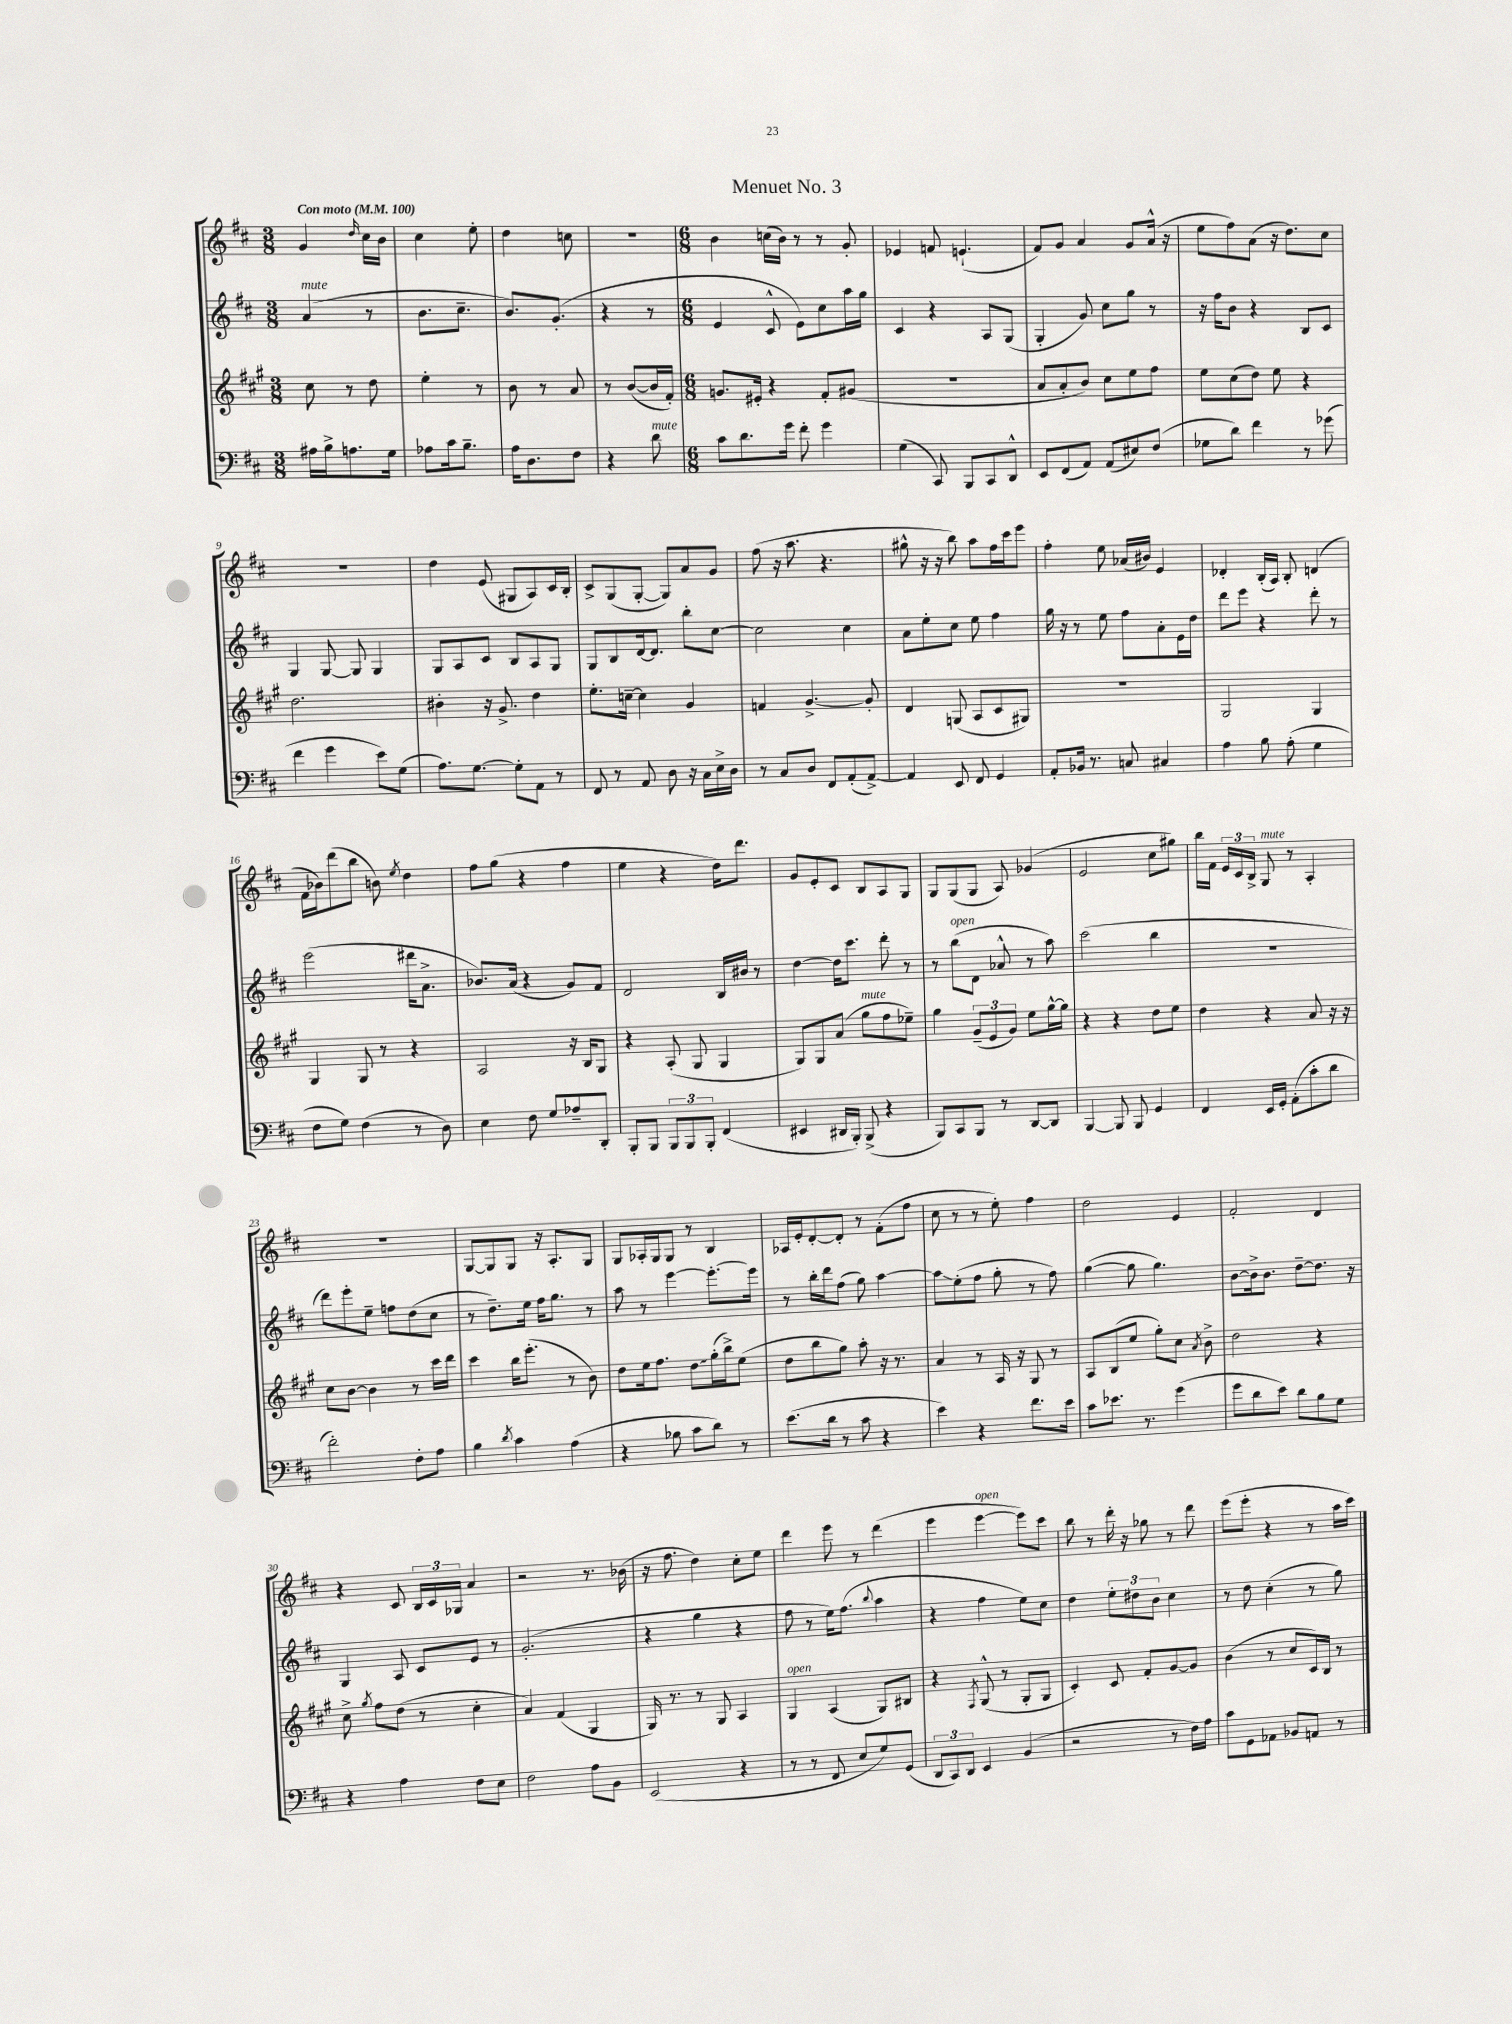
\header { title = "Menuet No. 3" }
<<
\new StaffGroup <<
\new Staff = "s0" {
    \clef treble \key d \major \numericTimeSignature \time 3/8 \tempo "Con moto" 4 = 100
    \autoBeamOff g'4 \grace { d''16 } cis''16[ b'16] |
    cis''4 e''8-. |
    d''4 c''8 |
    R4. |
    \numericTimeSignature \time 6/8 b'4 c''16[( b'16]) r8 r8 g'8-. |
    ees'4 f'8 e'4.-!( |
    fis'8[) g'8] a'4 g'8[ a'16]-^( r16 |
    e''8[ fis''8) a'8]( r16 d''8.[) cis''8] |
    R2. |
    d''4 e'8( gis8[ a8) cis'16 b16]-. |
    cis'8[-> g8( g8]~-. g8[) a'8 g'8] |
    fis''8( r16 a''8. r4. |
    gis''8-^ r16 r16 b''8) a''8[ fis''16 cis'''16 e'''8] |
    fis''4-. e''8 aes'16[( bis'16]) e'4 |
    des'4-. b16[-.( a16]) b8-. d'4( |
    fis'16[ bes'16) d'''8( b''8] b'8) \acciaccatura { e''8 } d''4 |
    fis''8[ g''8]( r4 fis''4 |
    e''4 r4 d''16[) d'''8.] |
    g'8[ e'8-. cis'8] b8[ a8 g8] |
    g8[ g8( g8] a8) ges'4( |
    e'2 cis''8[ gis''8]) |
    b''16[ fis'16] \tuplet 3/2 { e'16[ cis'16 b16]-> } g8^\markup { \italic "mute" } r8 a4-. |
    R2. |
    g8[~ g8 g8] r16 a8.[-. g8] |
    g8[ aes16-. g16 g8] r8 b4 |
    aes16[ e'16-. d'8~-. d'8]-. r8 fis'8[-.( fis''8] |
    cis''8 r8 r8 e''8-.) fis''4 |
    d''2 e'4 |
    fis'2-. d'4 |
    r4 cis'8 \tuplet 3/2 { b16[ cis'16 ges16] } a'4 |
    r2 r8. bes'16( |
    r16 fis''8. d''4) cis''8[-. e''8] |
    d'''4 e'''8 r8 d'''4( |
    e'''4 e'''4~^\markup { \italic "open" } e'''8[) cis'''8] |
    b''8 r8 d'''16-. r16 ges''8 r8 d'''8 |
    e'''8[( e'''8]-. r4 r8 a''16[ cis'''16]) \bar "|." |
}
\new Staff = "s1" {
    \clef treble \key d \major \numericTimeSignature \time 3/8
    \autoBeamOff a'4^\markup { \italic "mute" }( r8 |
    b'8.[ cis''8.]-- |
    b'8.[) g'8.]-.( |
    r4 r8 |
    \numericTimeSignature \time 6/8 e'4 cis'8-^ e'8[) cis''8 a''16 g''16] |
    cis'4 r4 a8[ g8]( |
    g4-. g'8) cis''8[ g''8] r8 |
    r16 fis''16[ b'8] r4 b8[ cis'8] |
    g4 g8~ g8 g4 |
    g8[ a8 cis'8] b8[ a8 g8] |
    g8[ b8 d'16~ d'8.] b''8[-. cis''8]~ |
    cis''2 cis''4 |
    a'8[ e''8-. cis''8] e''8 fis''4 |
    g''16 r16 r8 e''8 fis''8[ a'8-. e'16 d''16] |
    d'''8[ e'''8] r4 d'''8-. r8 |
    e'''2( dis'''16[ a'8.]-> |
    bes'8.[) a'16]( r4 g'8[) fis'8] |
    d'2 b16[ bis'16] r8 |
    d''4~ d''16[ cis'''8.] d'''8-. r8 |
    r8 b''8[^\markup { \italic "open" }( d'8] aes'8-^ r8 a''8) |
    cis'''2( b''4 |
    R2. |
    d'''8[) e'''8-. e''8]-- f''8[ d''8( cis''8] |
    r8 d''8.[--) e''16] fis''16[ g''8.] r8 |
    a''8 r8 e'''4~ e'''8.[~-. e'''16] |
    r8 b''16[-. d'''16 fis''8]( g''8) a''4~ |
    a''8[\glissando e''8-.( fis''8] g''8-. r8 fis''8) |
    g''4~( g''8 g''4.) |
    b'8[~ b'16-> b'8.] d''8[~-- d''8.] r16 |
    g4 a8 cis'8[ e'8] r8 |
    g'2.-.( |
    r4 g''4 r4 |
    fis''8 r8 e''16[) fis''8.]( \appoggiatura { b''8 } a''4 |
    r4 fis''4 e''8[) cis''8] |
    d''4 \tuplet 3/2 { e''8[-. dis''8 b'8] } cis''4 |
    r8 d''8 cis''4-.( r8 g''8) \bar "|." |
}
\new Staff = "s2" {
    \clef treble \key a \major \numericTimeSignature \time 3/8
    \autoBeamOff cis''8 r8 d''8 |
    e''4-. r8 |
    b'8 r8 a'8 |
    r8 b'8[~( b'16 fis'16]-.) |
    \numericTimeSignature \time 6/8 g'8.[ eis'16]-. r4 fis'8[-. gis'8]( |
    R2. |
    a'8[ a'8-. b'8]) cis''8[ e''8 fis''8] |
    e''8[ cis''8( d''8]) e''8 r4 |
    d''2. |
    bis'4-. r16 gis'8.-> d''4 |
    e''8.[-. c''16]~-- c''4 gis'4 |
    f'4 gis'4.~-> gis'8-. |
    d'4 g8( a8[ cis'8 gis8]) |
    R2. |
    gis2 gis4 |
    gis4 gis8 r8 r4 |
    a2 r16 b16[ gis8] |
    r4 a8-.( gis8 gis4 |
    gis8[) gis8 a'8]( gis''8[^\markup { \italic "mute" } fis''8 ees''8]--) |
    gis''4 \tuplet 3/2 { gis'8[--( e'8 gis'8]) } e''8[ gis''16~-^ gis''16] |
    r4 r4 d''8[ e''8] |
    d''4 r4 a'8 r16 r16 |
    cis''8[ b'8]~ b'4 r8 cis'''16[ d'''16] |
    cis'''4 b''16[ e'''8.]-.( r8 b'8) |
    d''8[ e''16 fis''8.] \once \override Glissando.style = #'zigzag d''8[\glissando gis''16-.( b''16->) e''8]( |
    d''8[ b''8 gis''8]) a''8-. r16 r8. |
    a'4 r8 a16 r16 gis8 r8 |
    a8[ b8( e''8] gis''8[-.) cis''8] \acciaccatura { a'8 } b'8-> |
    d''2 r4 |
    cis''8-> \acciaccatura { gis''8 } fis''8[ d''8]( r8 cis''4-. |
    a'4) fis'4( gis4 |
    gis16) r8. r8 gis8 a4 |
    gis4^\markup { \italic "open" } a4( gis8[) bis8] |
    r4 \acciaccatura { fis8 } gis8-^( r8 gis8[-. gis8] |
    cis'4-.) cis'8 fis'8[-. gis'8~ gis'8] |
    b'4( r8 cis''8[ cis'16) b16] r8 \bar "|." |
}
\new Staff = "s3" {
    \clef bass \key d \major \numericTimeSignature \time 3/8
    \autoBeamOff ais16[ b16-> a8. g16] |
    aes8[ cis'16 b8.]-- |
    a16[ d8. fis8] |
    r4 d'8^\markup { \italic "mute" } |
    \numericTimeSignature \time 6/8 cis'8[ d'8. g'16] fis'8-. g'4 |
    g4( cis,8) b,,8[ cis,8 d,8]-^ |
    e,8[ fis,8( a,8]) a,8[( eis8) fis8]( |
    ges8[ d'8]) fis'4 r8 ges'8( |
    fis'4 g'4 e'8[) g8]( |
    a8.[) g8.]~ g8[-. a,8] r8 |
    fis,8 r8 a,8 d8 r16 cis16[ e16-> d16] |
    r8 cis8[ d8] fis,8[ a,8-.( a,8]~->) |
    a,4 e,8 fis,8 g,4 |
    a,8[-. bes,16] r8. c8 cis4 |
    a4 b8 a8-.( g4 |
    fis8[ g8]) fis4( r8 d8) |
    e4 fis8 g8[ aes8-- d,8]-. |
    b,,8[-. b,,8] \tuplet 3/2 { b,,8[ b,,8 b,,8]-. } fis,4( |
    eis,4 dis,16[ b,,16]-.) b,,8->( r4 |
    b,,8[) cis,8 b,,8] r8 d,8[~ d,8] |
    b,,4~ b,,8 b,,8 g,4 |
    fis,4 e,16[ g,16]-. a,8[-.( cis'8-. d'8] |
    fis'2-.) fis8[-. a8] |
    b4 \acciaccatura { d'8 } cis'4 a4( |
    r4 bes8 cis'8[ d'8]) r8 |
    e'8.[( d'16] r8 cis'8 r4 |
    e'4) r4 fis'8.[ e'16] |
    cis'8[ ees'8.] r8. g'4( |
    g'8[ d'8 e'8]) d'8[ b8 g8] |
    r4 a4 fis8[ e8] |
    fis2 a8[ b,8] |
    e,2( r4 |
    r8 r8 fis,8 e8[ g8) g,8]( |
    \tuplet 3/2 { d,8[ cis,8) d,8] } e,4 b,4( |
    r2 r8 fis16[) a16] |
    cis'8[ g,8 aes,8] bes,8[ a,8] r8 \bar "|." |
}
>>
>>
